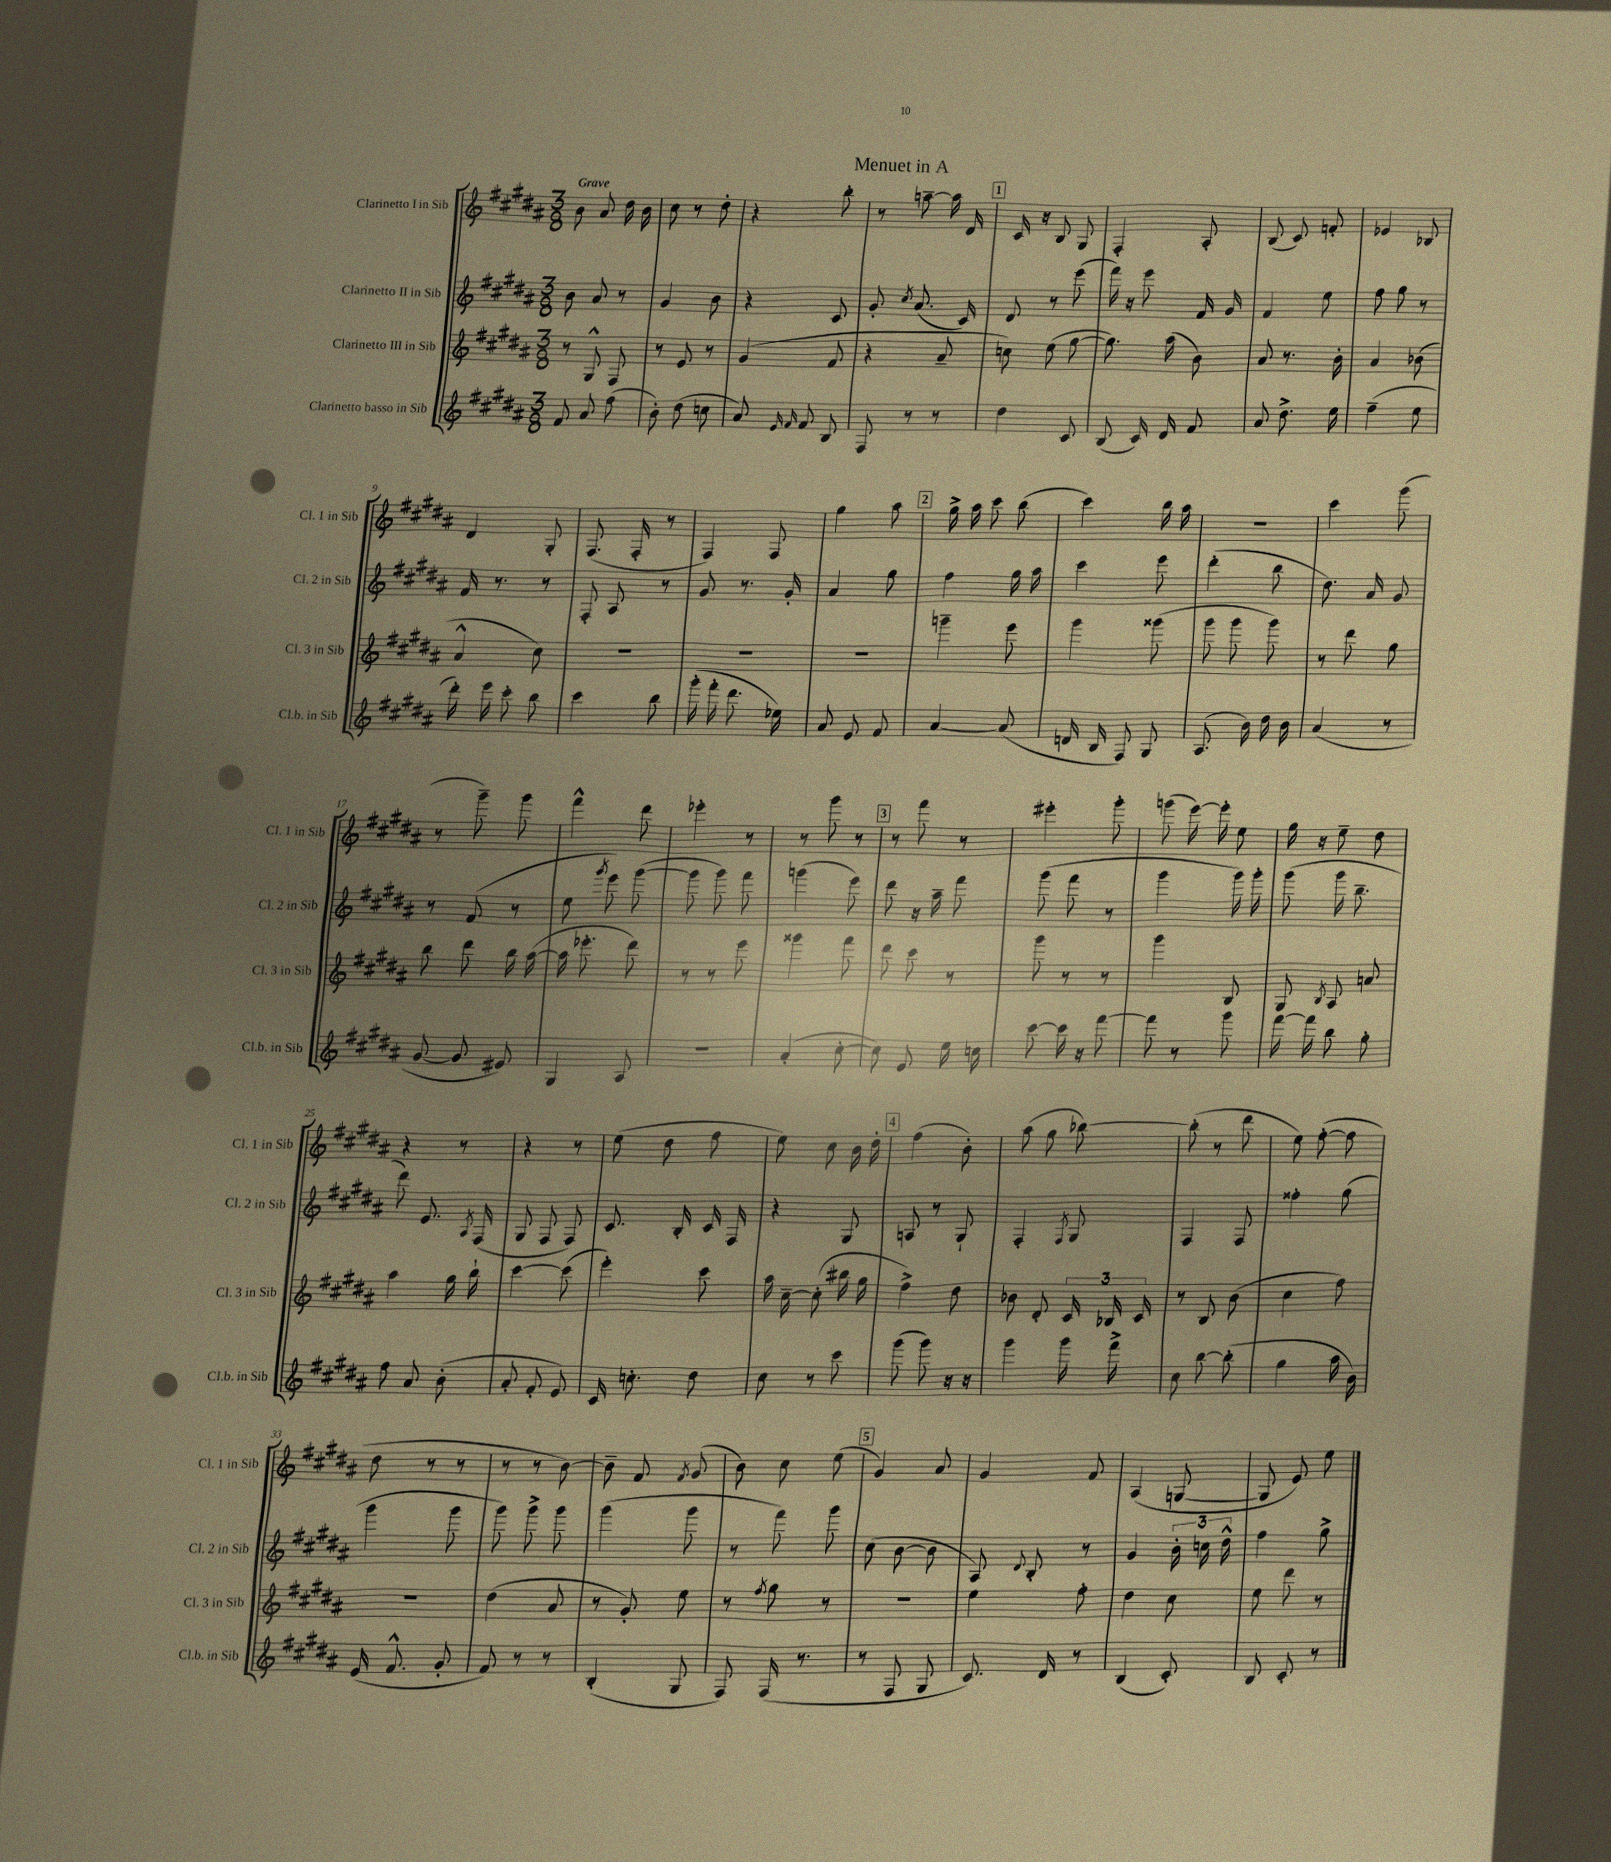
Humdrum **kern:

**kern	**kern	**kern	**kern
*part4	*part3	*part2	*part1
*staff4	*staff3	*staff2	*staff1
*I"Clarinetto basso in Sib	*I"Clarinetto III in Sib	*I"Clarinetto II in Sib	*I"Clarinetto I in Sib
*I'Cl.b. in Sib	*I'Cl. 3 in Sib	*I'Cl. 2 in Sib	*I'Cl. 1 in Sib
*clefG2	*clefG2	*clefG2	*clefG2
*k[f#c#g#d#a#]	*k[f#c#g#d#a#]	*k[f#c#g#d#a#]	*k[f#c#g#d#a#]
*M3/8	*M3/8	*M3/8	*M3/8
=1	=1	=1	=1
!	!	!	!LO:TX:a:B:t=Grave
8f#/	8r	8b\	8b\
8a#/	8G#^^/	8a#/	8a#/
(8ff#\	8F#/	8r	16dd#\
.	.	.	16b\
=2	=2	=2	=2
8b'\)	8r	4g#/	8cc#\
(8dd#\	8e/	.	8r
8ccn\	8r	8b\	8dd#'\
=3	=3	=3	=3
8a#/)	(4g#/	4r	4r
16qqe/	.	.	.
16qqf#/	.	.	.
8f#/	.	.	.
8B/	8f#/	8c#/	8bb'\
=4	=4	=4	=4
8F#/	4r	8g#'/	8r
.	.	8qcc#/	.
8r	.	(8.a#/	[8aan~\
8r	8a#~/	.	16aa\]
.	.	16c#/)	16d#/
!!LO:REH:place=s1:t=1
=5	=5	=5	=5
4dd#\	8ccn\)	8d#/	16c#/
.	.	.	16r
.	(8ee\	8r	8B/
8c#/	[8gg#\	(8eee\	8G#/
=6	=6	=6	=6
(8B/	8.gg#\])	16fff#\)	4F#'/
.	.	16r	.
16c#/)	.	8eee\	.
16d#/	(16aa#\	.	.
8f#/	8b\)	16f#/	8A#'/
.	.	16g#/	.
=7	=7	=7	=7
8a#/	8a#/	4f#/	(8B/
8.dd#^\	8.r	.	8c#/)
.	.	8ee\	8fn'/
16ee\	16b'\	.	.
=8	=8	=8	=8
(4ff#~\	4a#/	8ff#\	4e-X/
.	.	8gg#\	.
8ee\	(8b-X\	8r	8B-X/
!!LO:LB:g=z
=9	=9	=9	=9
16ddd#'\)	4a#^^/	16f#/	4d#/
16eee\	.	8.r	.
8ccc#'\	.	.	.
8bb\	8cc#\)	8r	8G#'/
=10	=10	=10	=10
4ccc#\	4.r	8F#'/	(8.F#/
.	.	8A#/	.
.	.	.	16F#'/
8bb\	.	8r	8r
=11	=11	=11	=11
(16ggg#'\	4.r	8g#/	4F#/)
16fff#'\	.	.	.
8.ddd#\	.	8.r	.
.	.	.	8F#/
16ee-X\)	.	16g#'/	.
=12	=12	=12	=12
8a#/	4.r	4a#/	4gg#\
8e/	.	.	.
8f#/	.	8gg#\	8aa#\
!!LO:REH:place=s1:t=2
=13	=13	=13	=13
[4a#/	4gggn~\	4ff#\	16gg#^\
.	.	.	16aa#\
.	.	.	8ccc#\
(8a#/]	8eee\	16gg#\	(8bb\
.	.	16aa#\	.
=14	=14	=14	=14
16dn/	4ggg#\	4ccc#\	4ccc#\)
16B/	.	.	.
8F#/)	.	.	.
8G#/	(8ggg##X\	8eee\	16bb\
.	.	.	16aa#\
=15	=15	=15	=15
(8.A#/	8ggg#\	(4ddd#'\	4.r
.	8ggg#\	.	.
16b\)	.	.	.
16dd#\	8ggg#\)	8bb\	.
16b\	.	.	.
=16	=16	=16	=16
(4a#/	8r	8.dd#\)	4ccc#\
.	8ddd#\	.	.
.	.	16a#/	.
8r	8gg#\	8g#/	(8ggg#\
!!LO:LB:g=z
=17	=17	=17	=17
[8g#/	8bb\	8r	8r
8g#/]	8ddd#\	(8f#/	8ggg#~\)
8e#X/)	16bb\	8r	8ggg#\
.	([16aa#\	.	.
=18	=18	=18	=18
4G#/	16aa#\]	8ee\	4fff#^^\
.	8.eee-X'\	.	.
.	.	8qggg#/	.
.	.	8eee\)	.
8A#/	8ddd#\)	([8ggg#\	8ddd#\
=19	=19	=19	=19
4.r	8r	8ggg#\]	4eee-X'\
.	8r	8ggg#\)	.
.	8eee\	8fff#\	8r
=20	=20	=20	=20
(4a#'/	4ggg##X\	(4gggn\	8r
.	.	.	8ggg#\
[8cc#'\	8fff#\	8eee\)	8r
!!LO:REH:place=s1:t=3
=21	=21	=21	=21
8cc#\])	8ddd#\	8ddd#\	8r
8e/	8ccc#\	16r	8fff#\
.	.	16aa#~\	.
16ee\	8r	8fff#\	8r
16ccn\	.	.	.
=22	=22	=22	=22
[8ccc#\	8ggg#\	(8ggg#\	4eee#X'\
16ccc#\]	8r	8fff#\	.
16r	.	.	.
[8fff#\	8r	8r	8ggg#'\
=23	=23	=23	=23
8fff#\]	4ggg#\	4ggg#\	(8gggn\
8r	.	.	[16eee\)
.	.	.	16eee'\]
8ggg#\	8B/	16ggg#\)	8ee\
.	.	16ggg#'\	.
=24	=24	=24	=24
[16fff#\	8G#/	(8ggg#\	16gg#\
16fff#\]	.	.	16r
.	8qB/	.	.
8bb\	8A#/	16ggg#\	8ee~\
.	.	8.bb~\	.
8gg#'\	8an/	.	8dd#\
!!LO:LB:g=z
=25	=25	=25	=25
8ff#\	4aa#\	8ddd#\)	4r
8a#/	.	8.e/	.
(8b'\	16gg#\	.	8r
.	.	8qA#/	.
.	16bb`\	(16F#/	.
=26	=26	=26	=26
8a#'/	[4ccc#\	8G#/	4r
8f#'/	.	8F#/	.
8e/)	(8ccc#\]	8F#/)	8r
=27	=27	=27	=27
16c#/	4eee'\)	8.c#/	(8ee\
8.ccn'\	.	.	.
.	.	.	8dd#\
.	.	16B'/	.
8dd#\	8ccc#\	16c#/	8ff#\
.	.	16F#/	.
=28	=28	=28	=28
8cc#\	16aa#\	4r	8ee\)
.	[16cc#~\	.	.
8r	(8cc#'\]	.	8cc#\
8ccc#\	16bb#X\	8G#/	16b\
.	16gg#\	.	16dd#'\
!!LO:REH:place=s1:t=4
=29	=29	=29	=29
(8ggg#\	4ff#^\)	8An/	(4ff#\
8ggg#\)	.	8r	.
16r	8dd#\	8G#`/	8b'\)
16r	.	.	.
=30	=30	=30	=30
4ggg#\	8b-X\	4F#'/	(8aa#\
.	8d#'/	.	8gg#\
.	.	8qF#/	.
16ggg#\	24c#/	8G#/	[8bb-X\)
.	24B-X/	.	.
16fff#^\	.	.	.
.	24c#/	.	.
=31	=31	=31	=31
8cc#\	8r	4F#/	(8bb-'\]
[8bb\	8B/	.	8r
(8bb'\]	(8b\	8F#/	8ddd#\
=32	=32	=32	=32
4gg#\	4cc#\	4ff##X'\	8ee\)
.	.	.	([8ff#'\
16aa#\	8ff#\)	(8gg#\	8ff#\]
16b\)	.	.	.
!!LO:LB:g=z
=33	=33	=33	=33
(16e/	4.r	4ggg#\	8dd#\
8.f#^^/	.	.	.
.	.	.	8r
8g#'/	.	8ggg#\	8r
=34	=34	=34	=34
8f#/)	(4dd#\	8ggg#\)	8r
8r	.	8ggg#^\	8r
8r	8a#/	8ggg#\	[8b\)
=35	=35	=35	=35
(4B'/	8r	(4ggg#\	8b~\]
.	8g#'/)	.	8f#/
.	.	.	8qf#/
8G#/	8ee\	8ggg#\	(8g#/
=36	=36	=36	=36
8F#/)	8r	8r	8b\)
.	8qff#/	.	.
(16F#/	8gg#\	8fff#\)	8cc#\
8.r	.	.	.
.	8r	8ggg#\	(8ee\
!!LO:REH:place=s1:t=5
=37	=37	=37	=37
8r	4.r	(8cc#\	4g#/)
8F#/	.	[8b\	.
8G#/	.	8b\]	8a#/
=38	=38	=38	=38
8.c#/)	4ee\	8A#/)	4g#/
.	.	8qqd#/	.
.	.	8B'/	.
16d#/	.	.	.
8r	8ff#'\	8r	8f#/
=39	=39	=39	=39
(4B/	4dd#\	4g#/	(4A#/
8c#'/)	8cc#\	24b'\	[8Gn/
.	.	24ccn\	.
.	.	24dd#^^\	.
=40	=40	=40	=40
8B/	8ee\	4ff#\	8G/]
8c#'/	8ddd#\	.	8e/)
8r	8r	8gg#^\	8ee\
==	==	==	==
*-	*-	*-	*-
